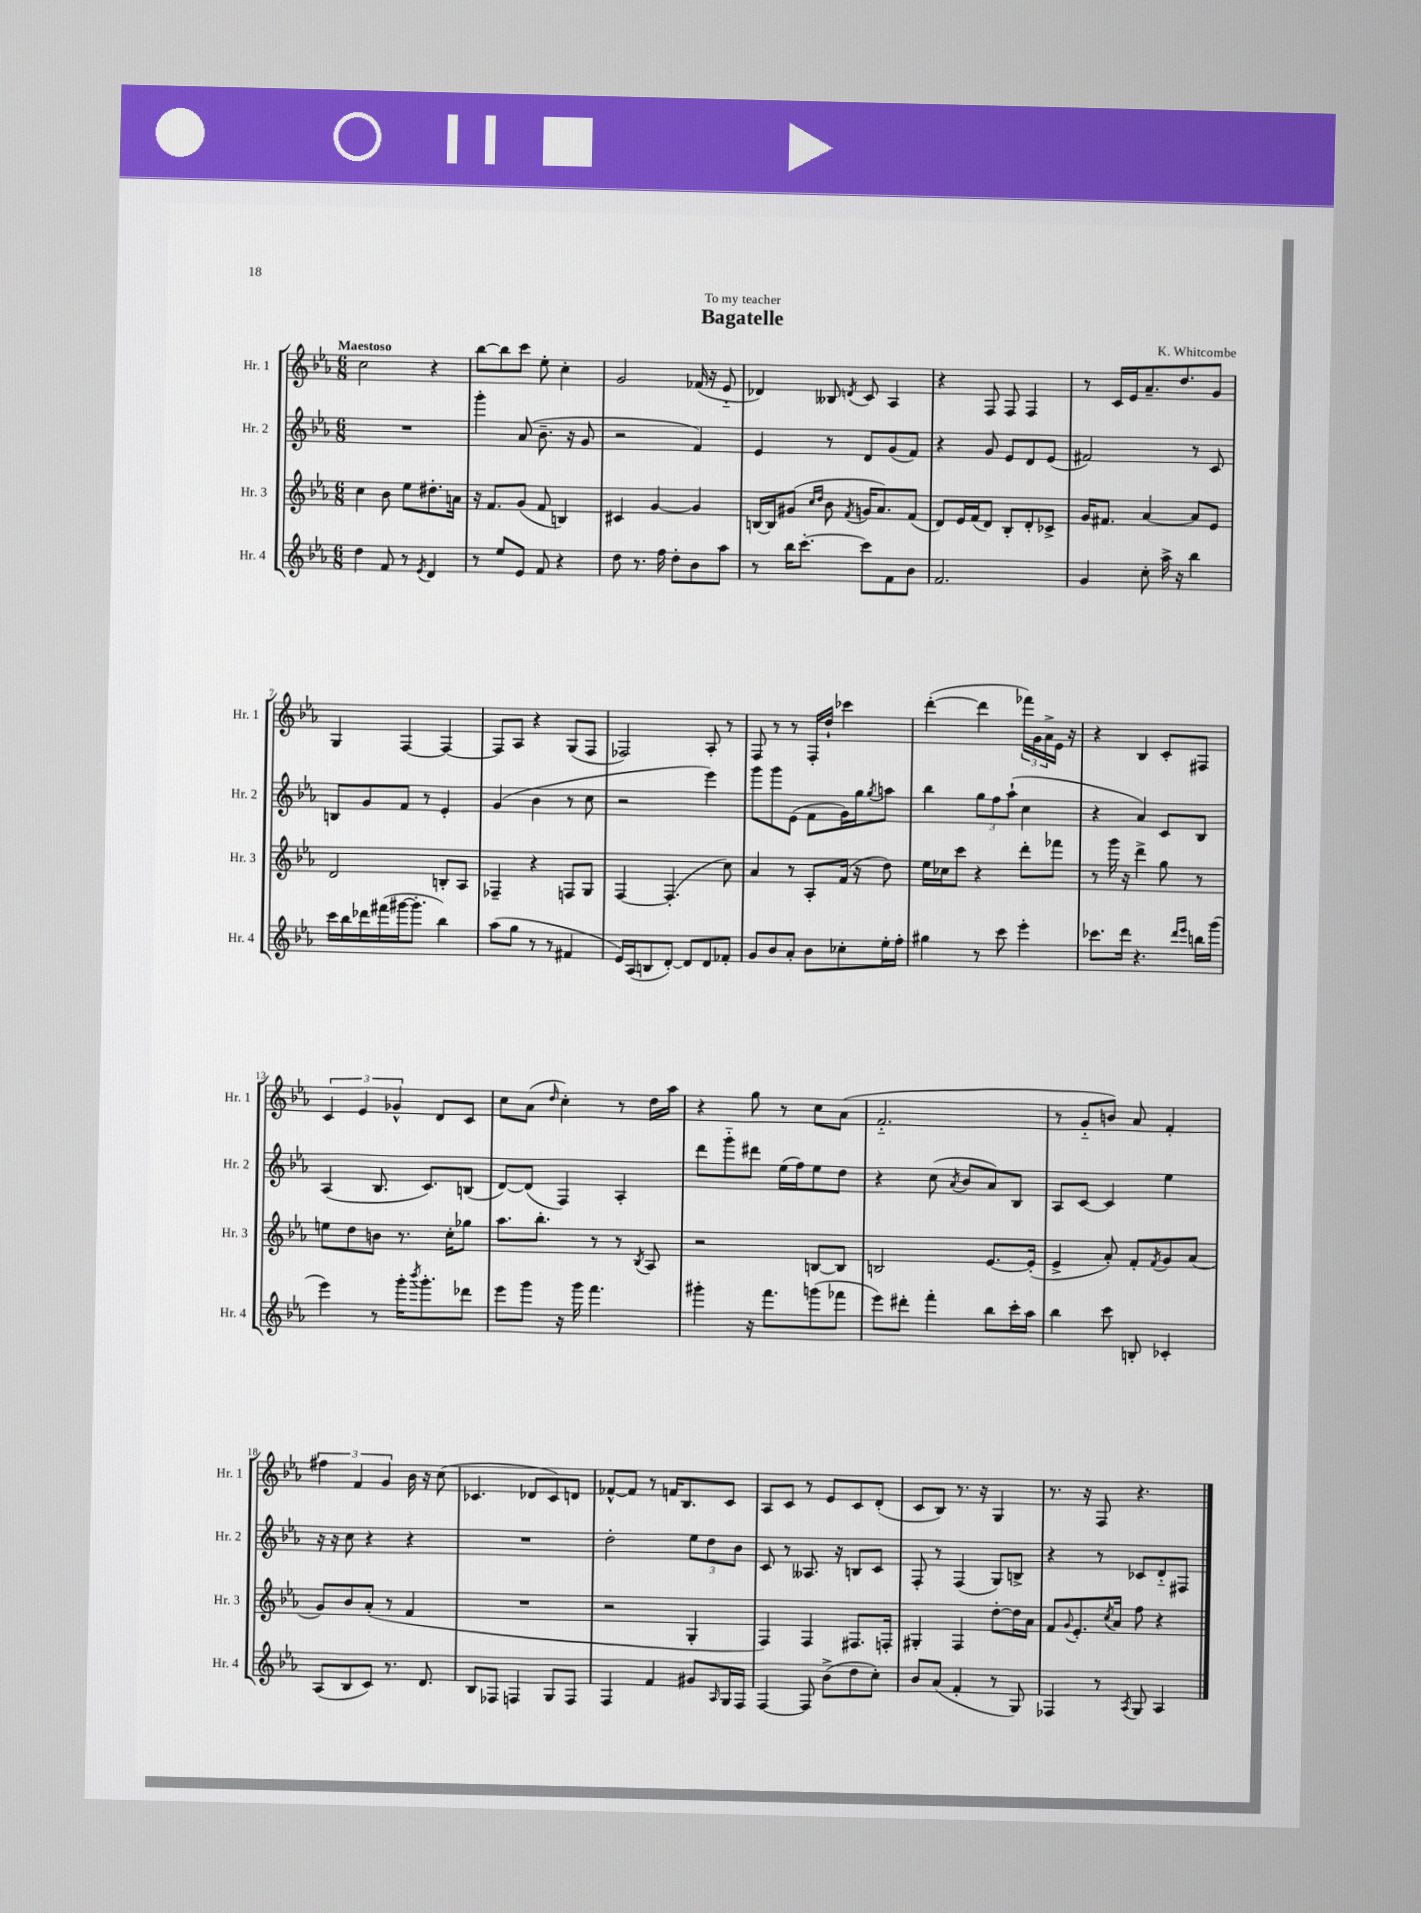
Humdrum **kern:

**kern	**kern	**kern	**kern
*part4	*part3	*part2	*part1
*staff4	*staff3	*staff2	*staff1
*I"Hr. 4	*I"Hr. 3	*I"Hr. 2	*I"Hr. 1
*I'Hr. 4	*I'Hr. 3	*I'Hr. 2	*I'Hr. 1
*clefG2	*clefG2	*clefG2	*clefG2
*k[b-e-a-]	*k[b-e-a-]	*k[b-e-a-]	*k[b-e-a-]
*M6/8	*M6/8	*M6/8	*M6/8
=1	=1	=1	=1
!	!	!	!LO:TX:a:B:t=Maestoso
4dd\	4cc\	2.r	2cc\
8f/	8b-\	.	.
8r	8ee-\L	.	.
8qe-/	.	.	.
4d/	8.dd#X'\	.	4r
.	16an\Jk	.	.
=2	=2	=2	=2
8r	16r	4ggg'\	[8bb-\L
.	8.f/L	.	.
8ee-/L	.	.	8bb-\]
8e-/J	(8g/J	(8a-/	8ccc\J
8f/	8f/	8.b-~\	8ee-'\
4r	4Bn/)	.	4cc'\
.	.	16r	.
.	.	8g/	.
=3	=3	=3	=3
8dd\	4c#X/	2r	2g/
8.r	.	.	.
.	[4g/	.	.
16ff\	.	.	.
8dd'\L	.	.	.
8b-\	4g/]	4f/)	(16f-X/
.	.	.	16r
8aa-\J	.	.	8e-/
=4	=4	=4	=4
8r	[16Bn/LL	4e-/	4d-X/)
.	16B/J]	.	.
16bb-\KL	(8g#X/J	.	.
[8.ccc'\J	.	.	.
.	16qqcc/LL	.	.
.	16qqdd/JJ	.	.
.	8b-\	8r	8B--X/
.	8qf/	.	8qdn/
8ccc\L]	16gn/KL	8d/L	8c/
.	8.a-/)	.	.
8f\	.	(8g/	4A-/
8b-\J	(8f/J	8f/J)	.
=5	=5	=5	=5
2.f/	8d/L)	4r	4r
.	16e-/L	.	.
.	(16f/J	.	.
.	8d/J)	8g/	8F/
.	8B-'/L	8e-/L	8F/
.	8d'/	8d/	4F/
.	8c-X^/J	(8e-/J	.
=6	=6	=6	=6
4g/	16g/KL	2f#X/)	8r
.	8.f#X/J	.	.
.	.	.	16c/LL
.	.	.	16e-/J
8cc'\	[4a-/	.	8.a-~/
16aa-^\	.	.	.
16r	.	.	8.dd/
4bb-\	8a-/L]	8r	.
.	8e-/J	8c/	8g/J
!!LO:LB:g=z
=7	=7	=7	=7
16ccc\LL	2d/	8Bn/L	4G/
16bb-\	.	.	.
16ddd-X\	.	8g/	.
(16fff#X\	.	.	.
[16ggg#X\J	.	8f/J	[4F/
8.ggg#'\J]	.	.	.
.	.	8r	.
4bb-\)	8Bn'/L	4e-'/	4F/_
.	8A-/J	.	.
=8	=8	=8	=8
(8aa-\L	4F-X~/	(4g/	8F/L]
8gg\J	.	.	8A-/J
8r	4r	4b-\	4r
8r	.	.	.
4f#X/	8Fn/L	8r	(8G/L
.	8G/J	8cc\	8F/J
=9	=9	=9	=9
16e-/LL)	[4F/	2r	2F-X/)
(16A-/J	.	.	.
8Bn/	.	.	.
[8d'/J)	(4.F'/]	.	.
8d/L]	.	.	.
8d/	.	4eee-\)	8A-'/
8f-X'/J	8cc\)	.	8r
=10	=10	=10	=10
8g/L	4a-/	8ggg\L	8F/
8b-/	.	8ggg\	8r
8a-'/J	8r	(8e-\J	8r
8b-\L	8A-'/L	8f\L	16F'/LL
.	.	.	16dd`/JJ
8cc-X'\	(16f/Jk	16g\L)	4ccc-X\
.	16r	16gg\J	.
.	.	8qgg/	.
16ee-'\L	8dd\)	8aan\J	.
16ff'\JJ	.	.	.
=11	=11	=11	=11
4gg#X\	16ee-\LL	4bb-\	([4ddd'\
.	16cc-X\J	.	.
.	8ccc\J	.	.
8r	4r	12gg\L	4ddd\]
.	.	12ff\	.
8ccc\	.	.	.
.	.	(12aa-`\J	.
4eee-'\	8ddd'\L	4cc\	24fff-X\LL)
.	.	.	24g\
.	.	.	24a-^\
.	8fff-X\J	.	16e-\JJ
.	.	.	16r
=12	=12	=12	=12
8.ccc-X\L	8r	4r	4r
.	16ggg\	.	.
16ddd\Jk	16r	.	.
4.r	4ddd^\	4a-/)	4B-/
.	8gg\	8c/L	8c'/L
16qqddd/LL	.	.	.
16qqeee-/JJ	.	.	.
16bbn\LL	8r	8B-/J	8F#X/J
(16ggg\JJ	.	.	.
!!LO:LB:g=z
=13	=13	=13	=13
4eee-\)	8een\L	(4A-/	6c/
.	8dd\	.	.
.	.	.	6e-/
8r	8bn\J	8.B-/	.
.	.	.	6g-X^^/
16ggg'\KL	8.r	.	.
8qbbb-/	.	.	.
8.ggg'\	.	8.c/L)	.
.	.	.	8d/L
.	16cc'\KL	.	.
8ddd-X\J	8gg-X\J	(8Bn/J	8c/J
=14	=14	=14	=14
8eee-\L	8.aa-\L	[8d/L)	8cc\L
8ggg\J	.	(8d/J]	(8a-\J
.	8.bb-'\J	.	.
.	.	.	16qqdd/
16r	.	4F/)	4cc'\)
16ggg\	.	.	.
4.fff\	8r	.	.
.	8r	4A-'/	8r
.	8qB-/	.	.
.	8A-/	.	16dd\LL
.	.	.	16aa-\JJ
=15	=15	=15	=15
4ggg#X'\	2r	8ddd\L	4r
.	.	8ggg\	.
16r	.	8ddd#X\J	8gg\
8.fff\L	.	.	.
.	.	(16ee-\LL	8r
.	.	16ff\J)	.
(8gggn\	[8Bn/L	8ee-\	8cc\L
8fff-X\J	8B/J]	8dd\J	(8a-\J
=16	=16	=16	=16
8eee-\L)	2Bn/	4r	2.f/
8ddd#X'\J	.	.	.
4fff'\	.	(8cc\	.
.	.	8qa-/	.
.	.	8b-/L	.
8bb-\L	[8.e-/L	8a-/)	.
16ccc'\L	.	8B-/J	.
16aa-\JJ	(16e-'/Jk]	.	.
=17	=17	=17	=17
4bb-\	4e-^/	8A-/L	8r
.	.	[8c/J	8g/L
8ccc\	8a-'/)	4c/]	8bn/J)
8Bn'/	8f'/L	.	8a-/
.	8qf/	.	.
4c-X'/	8g/	4ee-\	4f'/
.	(8a-/J	.	.
!!LO:LB:g=z
=18	=18	=18	=18
(8A-/L	8g/L)	16r	6ff#X\
.	.	16r	.
8B-/	8b-/	8cc\	.
.	.	.	6f/
8c/J)	(8a-'/J	4r	.
.	.	.	6g/
8.r	8r	.	.
.	4f/	4r	16b-\
8.d/	.	.	16r
.	.	.	(8cc\
=19	=19	=19	=19
8B-/L	2.r	2.r	4.c-X/
8F-X/J	.	.	.
4Fn/	.	.	.
.	.	.	8d-X/L
8G/L	.	.	8c-/)
8F/J	.	.	8dn/J
=20	=20	=20	=20
4F/	2r	2dd'\	[8f-X^^/L
.	.	.	8f-/J]
4f/	.	.	8r
.	.	.	16fn/KL
.	.	.	8.B-/
8g#X/L	4G'/	12ee-\L	.
.	.	12dd\	.
16qqA-/	.	.	.
16G/L	.	.	8c/J
.	.	12b-\J	.
16F/JJ	.	.	.
=21	=21	=21	=21
[4F/	4F/)	8c/	8A-/L
.	.	8r	8c/J
8F/]	4F/	8.A--X/	8r
(8b-^\L	.	.	8e-/L
.	.	16r	.
8dd\	8.F#X/L	8Bn/L	8c/
8cc'\J)	.	8c/J	(8d'/J
.	16Fn'/Jk	.	.
=22	=22	=22	=22
8b-/L	4G#X'/	8F'/	8c/L
(8a-/J	.	8r	8B-/J)
4f'/	4F/	(4F/	8.r
.	.	.	16r
8r	[8dd'\L	8G/L)	4G/
8G/)	16dd\L]	8Bn^/J	.
.	16a-\JJ	.	.
=23	=23	=23	=23
4F-X/	8f/L	4r	8.r
.	8qqg/	.	.
.	8.e-'/	.	.
.	.	.	16r
8r	.	8r	8F/
.	8qcc/	.	.
.	16a-/Jk	.	.
8qA-/	.	.	.
8G/	8ff\	8c-X/L	4.r
4A-/	4r	8d/	.
.	.	8F#X/J	.
==	==	==	==
*-	*-	*-	*-
